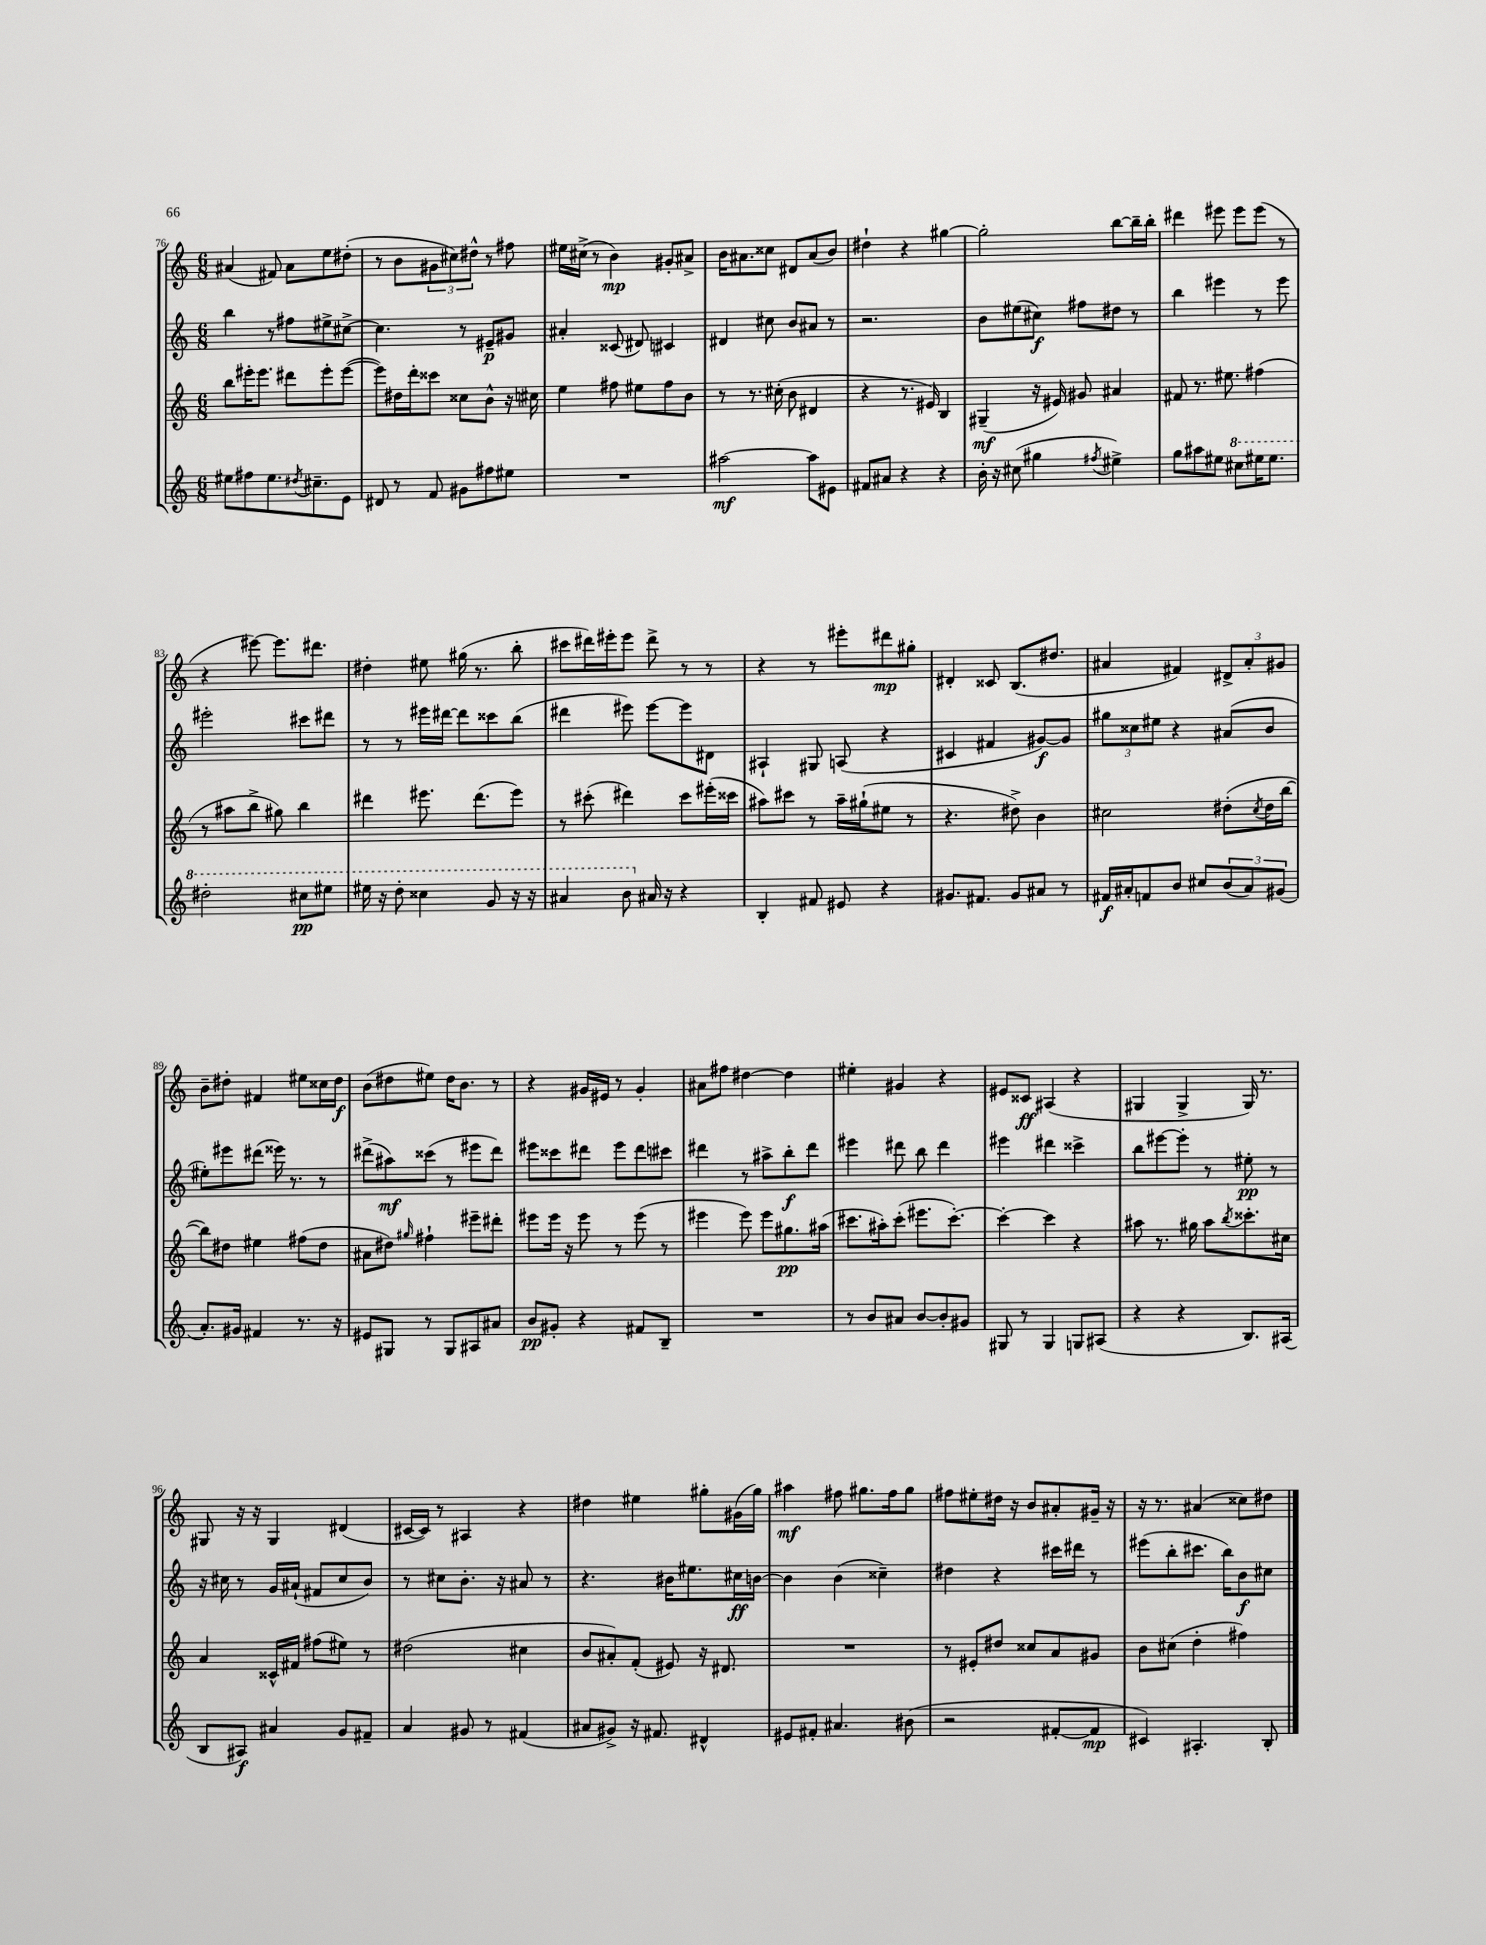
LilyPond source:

<<
\new StaffGroup <<
\new Staff = "s0" {
    \clef treble \key c \major \numericTimeSignature \time 6/8
    ais'4( fis'8) ais'8 e''8 dis''8-.( |
    r8 b'8 \tuplet 3/2 { gis'8 cis''8) dis''8-^ } r8 fis''8 |
    eis''16 cis''16->( r8 b'4\mp) gis'8-. ais'8-> |
    b'16 ais'8. cisis''8 dis'8 ais'8( b'8) |
    dis''4-! r4 gis''4~ |
    gis''2-. b''8~ b''16-- b''16-. |
    dis'''4 eis'''8 eis'''8 eis'''8( r8 |
    r4 eis'''8~) eis'''8. dis'''8. |
    dis''4-. eis''8 gis''16( r8. b''8-. |
    cis'''8 dis'''16) eis'''16-. eis'''8 dis'''8-> r8 r8 |
    r4 r8 eis'''8-. dis'''8\mp gis''8-. |
    dis'4-. cisis'8 b8.( dis''8. |
    ais'4 fis'4) \tuplet 3/2 { dis'8-> ais'8-. gis'8 } |
    b'8-- dis''8-. fis'4 eis''8 cisis''16 dis''16\f |
    b'8( dis''8 eis''8) dis''16 b'8. r8 |
    r4 gis'16 eis'16 r8 gis'4-. |
    ais'8 fis''8 dis''4~ dis''4 |
    eis''4-. gis'4 r4 |
    eis'8 cisis'8\ff ais4( r4 |
    gis4 gis4-> gis16) r8. |
    gis8 r16 r16 gis4 dis'4( |
    cis'16~ cis'16) r8 ais4 r4 |
    dis''4 eis''4 gis''8-. gis'16( gis''16) |
    ais''4\mf fis''8 gis''8. fis''16 gis''8 |
    fis''8 eis''8-. dis''16 r16 b'8 ais'8-. gis'16-- r16 |
    r16 r8. ais'4( cisis''8) dis''8 \bar "|." |
}
\new Staff = "s1" {
    \clef treble \key c \major \numericTimeSignature \time 6/8
    b''4 r8 fis''8 eis''8-> cis''8~-> |
    cis''4. r8 eis'8--\p gis'8 |
    ais'4-. cisis'8( dis'8) cis'4 |
    dis'4 cis''8 b'8 ais'8 r8 |
    r2. |
    b'8 eis''8( cis''8\f) fis''8 dis''8 r8 |
    b''4 eis'''4 r8 eis'''8 |
    eis'''2-. cis'''8 dis'''8 |
    r8 r8 eis'''16 dis'''16~ dis'''8 cisis'''8 b''8( |
    dis'''4 eis'''8) eis'''8~ eis'''8 dis'8 |
    ais4-! gis8 a8( r4 |
    cis'4 fis'4 gis'8~\f) gis'8 |
    \tuplet 3/2 { gis''8 cisis''8 eis''8 } r4 ais'8( b'8 |
    eis''8-.) eis'''8 dis'''8( eisis'''16) r8. r8 |
    dis'''8->( ais''8\mf) cisis'''8( r8 eis'''8 dis'''8) |
    eis'''8 cisis'''8 dis'''8 eis'''8 dis'''8 cis'''8 |
    dis'''4 r8 ais''8-> b''8-.\f dis'''8 |
    eis'''4 dis'''8 b''8 dis'''4 |
    eis'''4 dis'''4 cisis'''4-> |
    b''8 eis'''8~ eis'''8-. r8 eis''8-.\pp r8 |
    r16 cis''16 r8 g'16 ais'16-!( fis'8 cis''8 b'8) |
    r8 cis''8 b'8.-. r16 ais'8 r8 |
    r4. bis'16 eis''8. cis''16\ff b'16~ |
    b'4 b'4( cisis''4--) |
    dis''4 r4 cis'''16 dis'''16 r8 |
    eis'''8( b''8-. cis'''8. b''16) b'8\f cis''8 \bar "|." |
}
\new Staff = "s2" {
    \clef treble \key c \major \numericTimeSignature \time 6/8
    b''8 eis'''16-. eis'''8. dis'''8 eis'''8-. eis'''8~( |
    eis'''8) dis''16 d'''16-. cisis'''8 cisis''8 b'8-^ r16 cis''16 |
    e''4 fis''8 eis''8 fis''8 b'8 |
    r8 r8. cis''16-.( b'8 dis'4 |
    r4 r8. eis'16) b4 |
    gis4--\mf( r16 eis'16) gis'8 ais'4 |
    fis'8 r8. eis''8. fis''4( |
    r8 ais''8 b''8-> gis''8) b''4 |
    dis'''4 eis'''8. dis'''8.( eis'''8) |
    r8 cis'''8-.( dis'''4) cis'''8 eis'''16-.( cisis'''16 |
    ais''8) cis'''8 r8 ais''16-- gis''16-!( eis''8 r8 |
    r4. dis''8->) b'4 |
    cis''2 dis''8-.( \acciaccatura { cis''8 } dis''16 b''16~ |
    b''8) dis''8 eis''4 fis''8( dis''8 |
    ais'8 dis''8) \grace { gis''16 } fis''4-! eis'''8-- dis'''8-. |
    eis'''8 eis'''16 r16 eis'''8 r8 eis'''8( r8 |
    eis'''4 eis'''8) eis'''8 gis''8.\pp ais''16( |
    cis'''8. ais''16-.) cis'''8-.( eis'''8. cis'''8.~-.) |
    cis'''4~-. cis'''4 r4 |
    ais''8 r8. gis''16 ais''8 \acciaccatura { b''8 } cisis'''8.-. cis''16 |
    a'4 cisis'16-^ fis'16 fis''8( eis''8) r8 |
    dis''2( cis''4 |
    b'8 ais'8-.) f'8-.( eis'8) r16 dis'8. |
    R2. |
    r8 eis'8-. dis''8 cisis''8 a'8 gis'8 |
    b'8 cis''8( d''4-. fis''4) \bar "|." |
}
\new Staff = "s3" {
    \clef treble \key c \major \numericTimeSignature \time 6/8
    eis''8 fis''8 eis''8. \acciaccatura { dis''8 } cis''8.-- e'8 |
    dis'8 r8 f'8 gis'8 fis''8 eis''8 |
    R2. |
    ais''2~\mf ais''8 eis'8 |
    fis'8 ais'8 r4 r4 |
    b'16-. r16 cis''8( gis''4 \acciaccatura { fis''8 } eis''4->) |
    g''8 ais''8 eis''8 \ottava #1 cis'''8 eis'''16 eis'''8. |
    dis'''2-. cis'''8\pp eis'''8 |
    eis'''16 r16 d'''8-. cisis'''4 g''8 r16 r16 |
    ais''4 b''8 \ottava #0 ais'16 r16 r4 |
    b4-. fis'8 eis'8 r4 |
    gis'8. fis'8. gis'8 ais'8 r8 |
    fis'16\f ais'16-. f'8 b'8 cis''8 \tuplet 3/2 { b'8( ais'8) gis'8( } |
    a'8.-.) gis'16 fis'4 r8. r16 |
    eis'8 gis8 r8 gis8 ais8 ais'8 |
    b'8\pp gis'8-. r4 fis'8 b8-- |
    R2. |
    r8 b'8 ais'8 b'8~ b'8-. gis'8 |
    gis8 r8 gis4 g8 ais8( |
    r4 r4 b8.) ais16( |
    b8 ais8\f) ais'4 g'8 fis'8-- |
    a'4 gis'8 r8 fis'4( |
    ais'8 gis'8->) r16 fis'8. dis'4-^ |
    eis'8 fis'8-. ais'4. bis'8( |
    r2 fis'8~-. fis'8\mp |
    cis'4) ais4.-. b8-. \bar "|." |
}
>>
>>
\layout { \context { \Score currentBarNumber = #76 } }
